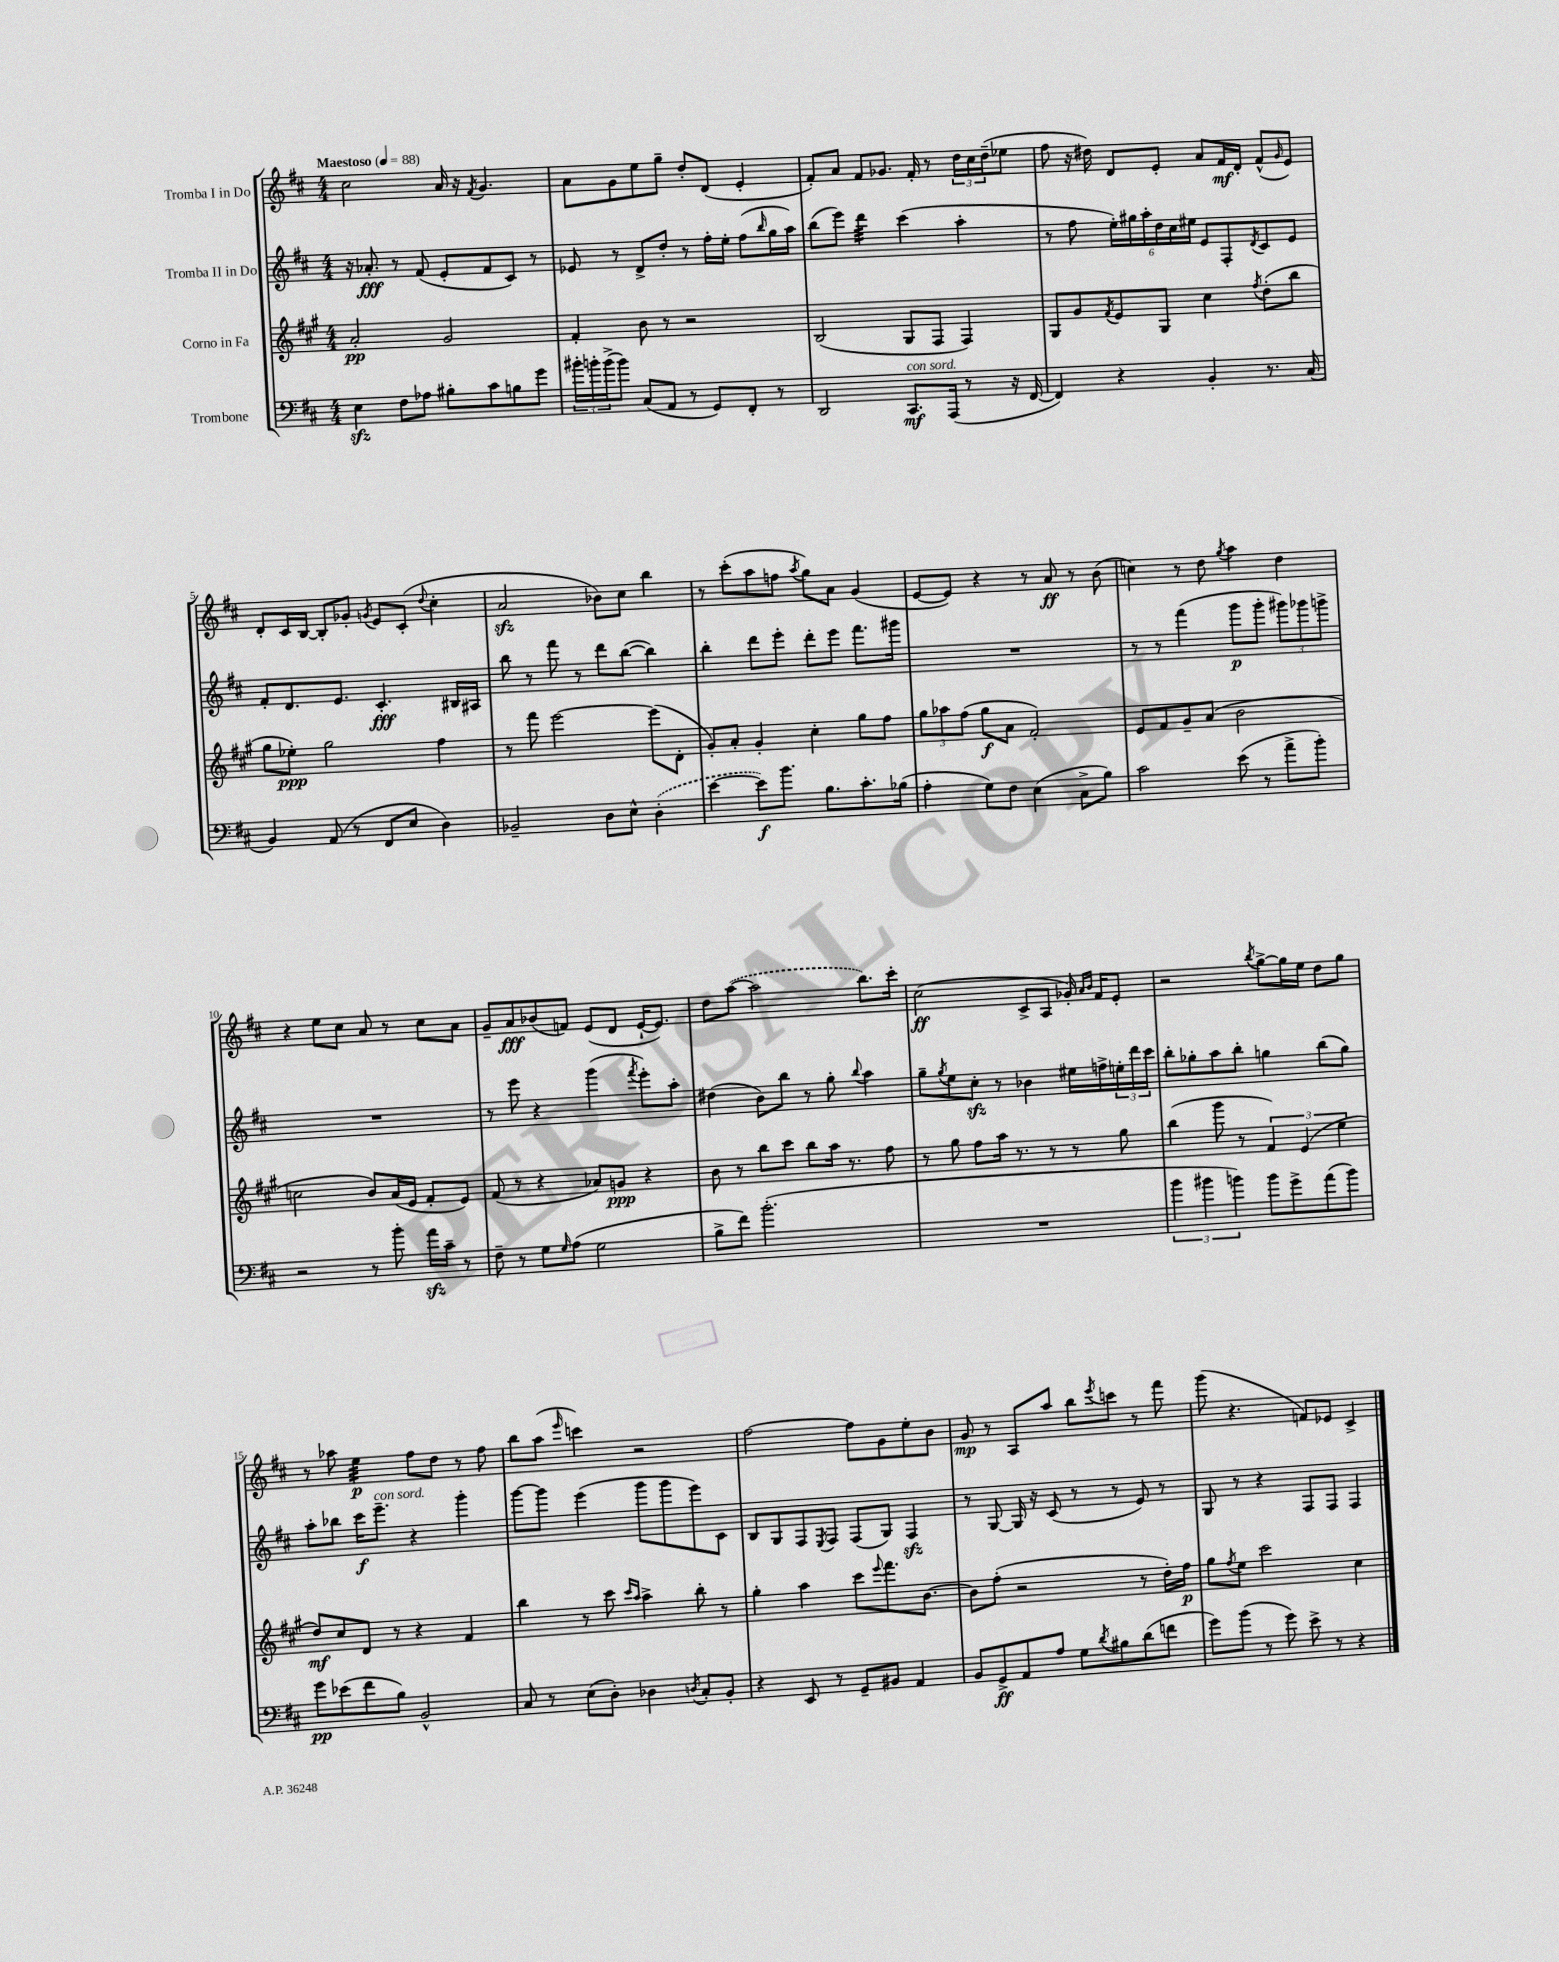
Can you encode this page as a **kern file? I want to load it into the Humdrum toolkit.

**kern	**kern	**kern	**kern
*staff4	*staff3	*staff2	*staff1
*clefF4	*clefG2	*clefG2	*clefG2
*k[f#c#]	*k[f#c#g#]	*k[f#c#]	*k[f#c#]
*M4/4	*M4/4	*M4/4	*M4/4
*MM88	*MM88	*MM88	*MM88
4E	2a'	16r	2cc#
.	.	8.a-'	.
8F#	.	8r	.
8A-	.	(8f#	.
8B#'	2g#	8e'	16a
.	.	.	16r
.	.	.	8qf#
8c#	.	8f#	4.g
8B	.	8c#)	.
8g	.	8r	.
=	=	=	=
24b#'	4f#'	8e-	8a
24b'	.	.	.
(24b^	.	.	.
8b)	.	8r	8g
(8C#	8b	8d^	8ee
8AA	8r	8dd'	8gg~
8r	2r	8r	8dd'
8GG)	.	16ff#'	(8d
.	.	16ee'	.
8FF#'	.	(8ff#	4e'
.	.	16qqbb	.
8r	.	16gg	.
.	.	16aa)	.
=	=	=	=
2DD	(2B	(8bb	8f#')
.	.	8eee)	8a
.	.	4ddd	8f#
.	.	.	8.g-
8.CC#	8G#	(4ccc#	.
.	.	.	16f#'
.	8F#	.	8r
(16AAA	.	.	.
8r	4F#)	4aa'	24dd
.	.	.	24cc#
.	.	.	(24dd~
16r	.	.	8ee-
[16FF#	.	.	.
=	=	=	=
4FF#])	8G#	8r	8ff#
.	8g#	8ff#	16r
.	.	.	16dd#)
.	8qf#	.	.
4r	8e	24ee')	8d
.	.	24gg#	.
.	.	24aa'	.
.	8G#	24dd	8e'
.	.	24cc#	.
.	.	24ee#	.
4BB'	4cc#	8e	8a
.	.	8F#'	16f#
.	.	.	16d'
.	8qff#	8qd	.
8.r	(8dd'	8c#	(8f#^^
.	.	.	16qqg
.	8bb	8e	8e)
(16C#	.	.	.
=	=	=	=
4BB)	8gg#	8f#'	8d'
.	8ee-')	8.d	16c#
.	.	.	[16B
(8AA	2gg#	.	8B']
.	.	8.e	.
8r	.	.	8g-'
.	.	.	8qg
8FF#	.	4.c#'	8e
8E	.	.	(8c#'
.	.	.	8qqdd
4D)	4ff#	.	4cc#'
.	.	16B#	.
.	.	16A#	.
=	=	=	=
2BB-~	8r	8bb	2a
.	8fff#	8r	.
.	[2eee	8fff#	.
.	.	8r	.
8D	.	8ddd	8b-)
8E^^	.	([8bb	8cc#
(4D'	(8eee]	4bb])	4bb
.	8d'	.	.
=	=	=	=
[4e	8g#')	4bb'	8r
.	8a'	.	(8ccc#'
8e])	4g#'	8ddd	8aa
8.b	.	8eee'	8ff
.	.	.	8qaa
.	4cc#'	8ddd'	8gg)
8.B	.	.	.
.	.	8eee	8a
8.c#'	8gg#	8.fff#	(4g
.	8ff#	.	.
(16B-	.	16ggg#	.
=	=	=	=
4A'	12gg#	1r	[8e
.	12aa-	.	.
.	.	.	8e])
.	(12ff#	.	.
8G)	8gg#	.	4r
8F#	8a	.	.
(4E	2f#')	.	8r
.	.	.	8a
8C#^	.	.	8r
8B)	.	.	(8b
=	=	=	=
2c#	8e	8r	4cc)
.	8f#	8r	.
.	8g#~	(4fff#	8r
.	(8a	.	8dd
.	.	.	8qgg
(8e	2b	8ggg	4aa
8r	.	8ggg'	.
8a^	.	12ggg#)	4dd
.	.	12ggg-	.
8b')	.	.	.
.	.	12ggg^	.
=	=	=	=
2r	2cc	1r	4r
.	.	.	8ee
.	.	.	8cc#
8r	8b)	.	8a
8b'	(16a	.	8r
.	16e	.	.
16a	8f#'	.	8cc#
16c#~	.	.	.
8r	8e)	.	8a
=	=	=	=
8F#~	(8f#	8r	8g~
8r	8r	8eee	8a
8G	4r	4r	(8b-
16qqG	.	.	.
(8A	.	.	8f)
2G	8a-)	(4ggg	(8e
.	8g	.	8d
.	.	8qfff#	.
.	4r	8eee')	[16e`
.	.	.	8.e])
.	.	8aa'	.
=	=	=	=
8B^	8b	(4dd#	8dd
8f#)	8r	.	([8aa
(2.b'	8bb	8b)	2aa]
.	8ccc#	8bb	.
.	8bb	8r	.
.	16aa	8gg'	.
.	8.r	.	.
.	.	8qqbb	.
.	.	4aa	8.bb)
.	8ff#	.	.
.	.	.	16ccc#'
=	=	=	=
1r	8r	8gg~	(2cc#
.	.	8qgg	.
.	8gg#	8ee	.
.	8ff#	8cc#'	.
.	16aa	8r	.
.	8.r	.	.
.	.	4b-	8c#^
.	8r	.	8A
.	8r	16ee#	16g-')
.	.	.	16qqa
.	.	.	16qqb
.	.	16ff^	16f#
.	8gg#	24ee'	8e'
.	.	24ddd	.
.	.	24ccc#	.
=	=	=	=
6b	(4bb	8bb'	2r
.	.	8gg-'	.
6b#	.	.	.
.	8ggg#	8aa	.
6b)	.	.	.
.	8r	8bb'	.
.	.	.	8qbb
8b	6f#)	4gg	[8gg^
8g^	.	.	16gg]
.	(6e	.	.
.	.	.	16ee
(8a	.	(8bb	8dd
.	6ee	.	.
8b)	.	8gg)	8gg
=	=	=	=
8g	8dd)	8aa'	8r
(8e-	8cc#	8bb-	8aa-
8f#	8d	16ccc#	4ee
.	.	8.eee~	.
8B)	8r	.	.
2BB^^	4r	4r	8ff#
.	.	.	8dd
.	4f#	4ggg'	8r
.	.	.	8ff#
=	=	=	=
8C#	4bb	[8ggg	8bb
8r	.	8ggg]	(8aa
.	.	.	16qqeee
(8E	8r	(4eee	4ccc)
8D')	8ccc#	.	.
.	16qqccc#	.	.
.	16qqaa	.	.
4D-	4aa^	8ggg	2r
.	.	8ggg	.
8qD	.	.	.
8C#'	8bb'	8eee)	.
8BB'	8r	8c#	.
=	=	=	=
4r	4gg#'	8B	[2ff#
.	.	8G	.
8EE	4aa	8F#	.
.	.	8qE	.
8r	.	8F#	.
8GG~	8ccc#	(8F#	8ff#]
.	8qqeee	.	.
8BB#	8.fff#	8G)	8g
4AA	.	4F#	8ee'
.	[8.b	.	.
.	.	.	8b
=	=	=	=
8BB	8b]	8r	8g
8GG^	(8ff#'	[8G	8r
8AA	2r	16G]	8A
.	.	16r	.
8A	.	(8c#	8aa
8G	.	8r	8bb
8qd	.	.	8qeee
8B#	.	8r	8ccc
(8d	8r	8e)	8r
8f	16dd')	8r	8fff#
.	16ff#	.	.
=	=	=	=
8g)	8gg#	8G	(8ggg
.	8qff#	.	.
(8b	8ee	8r	4.r
8r	2ccc#	4r	.
8g)	.	.	.
8e^	.	8F#	8f)
8r	.	8F#	8e-
4r	4cc#	4F#	4c#^
==	==	==	==
*-	*-	*-	*-
